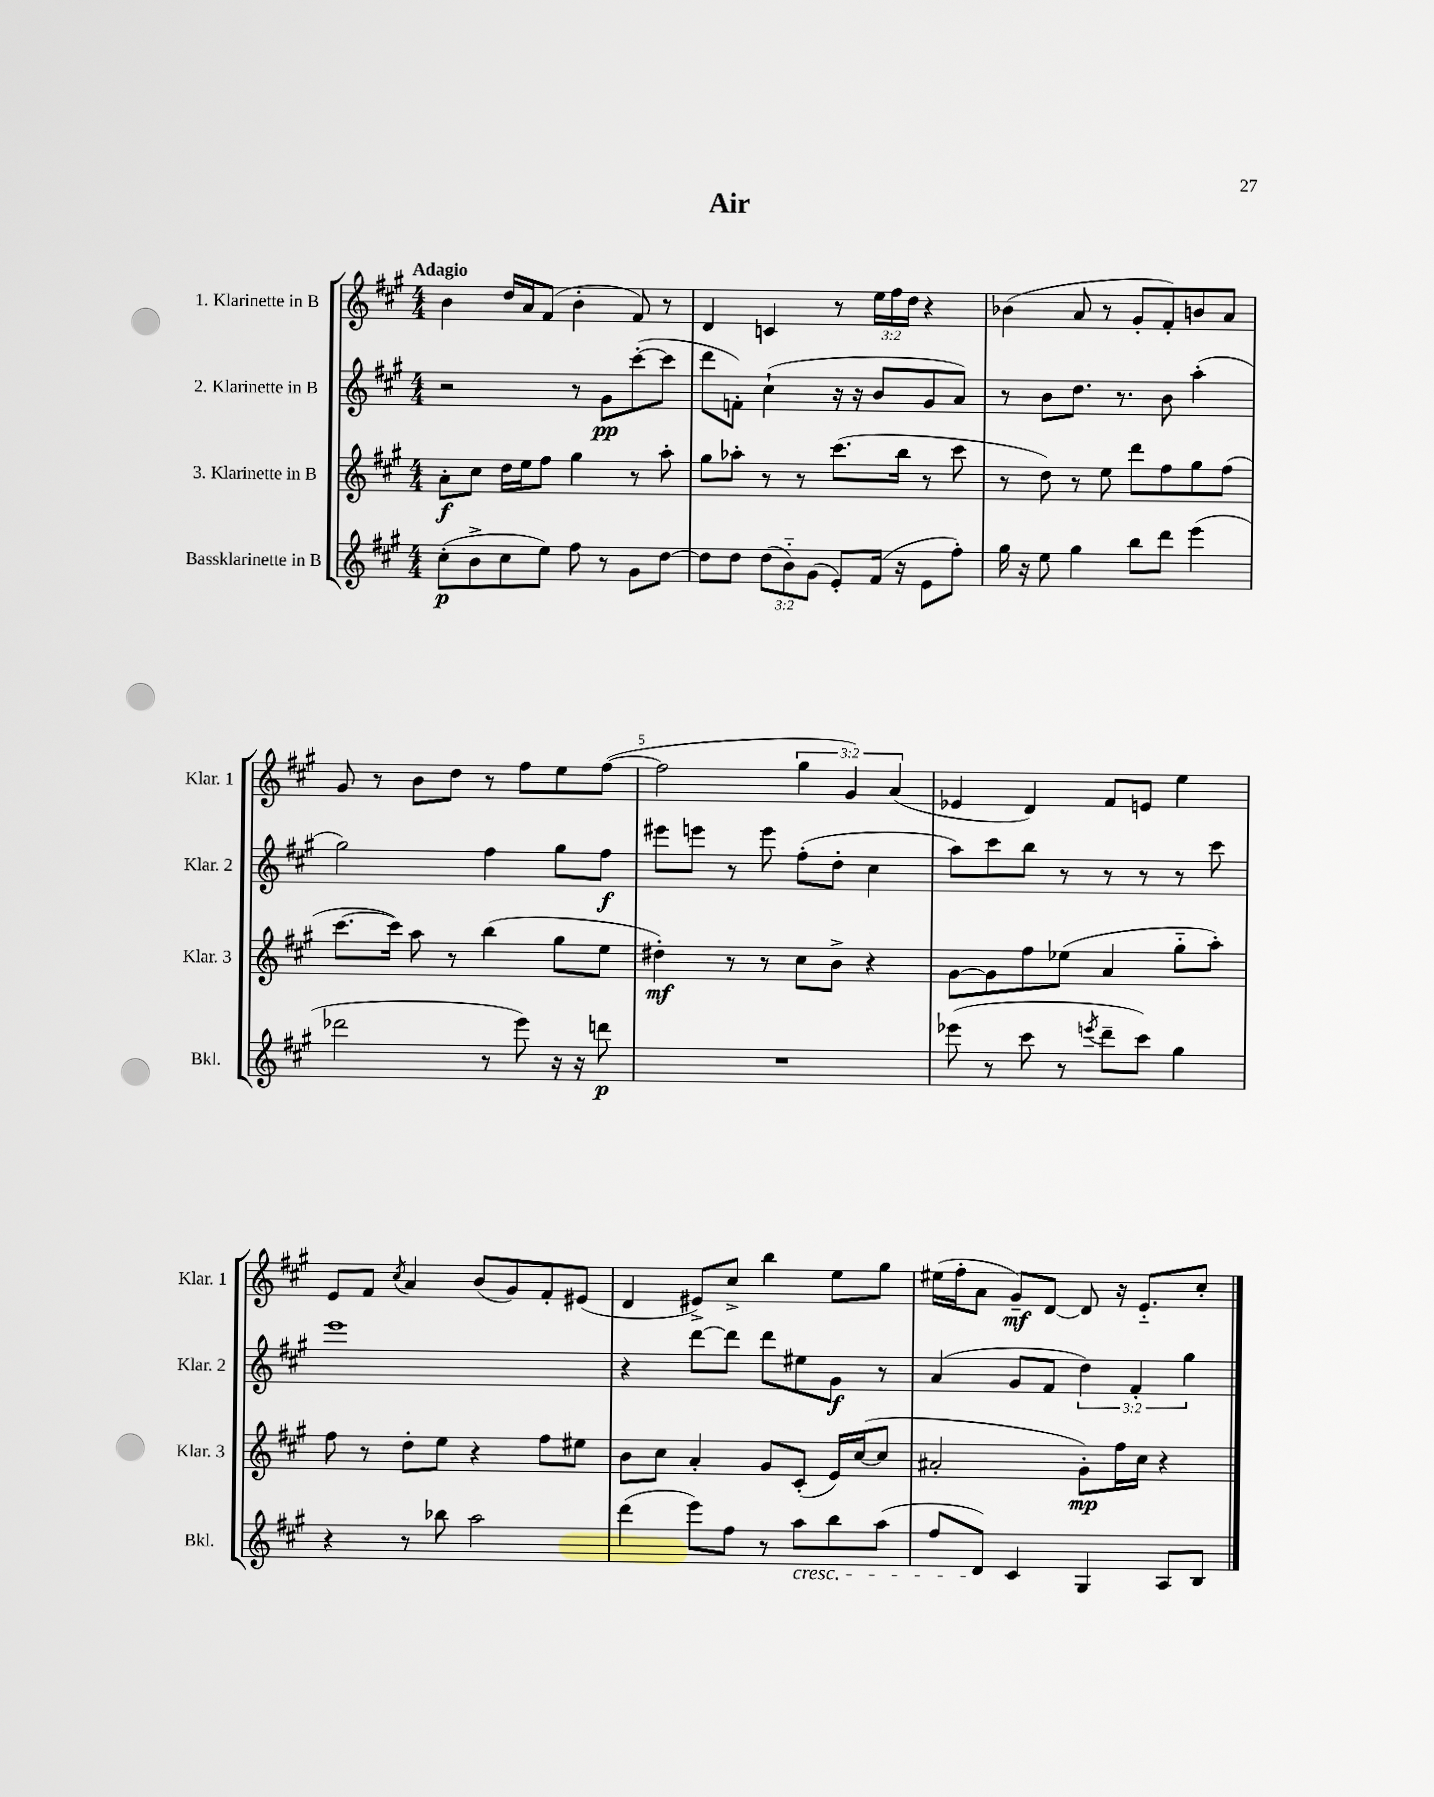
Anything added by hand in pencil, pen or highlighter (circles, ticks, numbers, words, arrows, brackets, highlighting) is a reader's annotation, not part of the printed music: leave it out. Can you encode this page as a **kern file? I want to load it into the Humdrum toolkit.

**kern	**kern	**kern	**kern
*staff4	*staff3	*staff2	*staff1
*clefG2	*clefG2	*clefG2	*clefG2
*k[f#c#g#]	*k[f#c#g#]	*k[f#c#g#]	*k[f#c#g#]
*M4/4	*M4/4	*M4/4	*M4/4
(8cc#'\L	8a'\L	2r	4b\
8b^\	8cc#\J	.	.
8cc#\	16dd\LL	.	16dd/LL
.	16ee\J	.	16a/J
8ee\J)	8ff#\J	.	(8f#/J
8ff#\	4gg#\	8r	4b'\
8r	.	8g#\L	.
8g#\L	8r	([8ccc#'\	8f#/)
[8dd\J	8aa'\	8ccc#\]J	8r
=	=	=	=
8dd\]L	8gg#\L	8ddd\L	4d/
8dd\J	8aa-'\J	8f'\J)	.
(12dd\L	8r	(4cc#`\	4c/
12b'~\)	.	.	.
.	8r	.	.
(12g#\J	.	.	.
8e'/L)	(8.ccc#\L	16r	8r
.	.	16r	.
(16f#/Jk	.	8b/L	24ee\LL
.	.	.	24ff#\
16r	16bb\Jk	.	.
.	.	.	24dd\JJ
8e\L	8r	8g#/	4r
8ff#'\J)	8ccc#\	8a/J)	.
=	=	=	=
16gg#\	8r	8r	(4b-\
16r	.	.	.
8ee\	8dd\)	8b\L	.
4gg#\	8r	8.dd\J	8a/
.	8ee\	.	8r
.	.	8.r	.
8bb\L	8ddd\L	.	8g#'/L
8ddd\J	8ff#\	8b\	8f#'/)
(4eee\	8gg#\	(4aa'\	8b/
.	(8ff#\J	.	8a/J
=	=	=	=
2ddd-\	[8.ccc#\L	2gg#\)	8g#/
.	.	.	8r
.	16ccc#\]Jk)	.	.
.	8aa\	.	8b\L
.	8r	.	8dd\J
8r	(4bb\	4ff#\	8r
8eee\)	.	.	8ff#\L
16r	8gg#\L	8gg#\L	8ee\
16r	.	.	.
8ddd\	8ee\J	8ff#\J	([8ff#\J
=	=	=	=
1r	4dd#'\)	8eee#\L	2ff#\]
.	.	8eee\J	.
.	8r	8r	.
.	8r	8eee\	.
.	8cc#\L	(8ff#'\L	6gg#\
.	8b^\J	8dd'\J	.
.	.	.	6g#/)
.	4r	4cc#\	.
.	.	.	(6a/
=	=	=	=
(8eee-\	[8g#\L	8aa\L)	4e-/
8r	8g#\]	8ccc#\	.
8ccc#\	8ff#\	8bb\J	4d/)
8r	(8ee-\J	8r	.
8qeee/	.	.	.
8ddd~\L	4a/	8r	8f#/L
8ccc#\J)	.	8r	8e/J
4gg#\	8gg#'~\L	8r	4ee\
.	8aa'\J)	8ccc#\	.
=	=	=	=
4r	8ff#\	1eee	8e/L
.	8r	.	8f#/J
.	.	.	8qcc#/
8r	8dd'\L	.	4a/
8bb-\	8ee\J	.	.
2aa\	4r	.	(8b/L
.	.	.	8g#/)
.	8ff#\L	.	8f#'/
.	8ee#\J	.	(8e#/J
=	=	=	=
(4ddd\	8b\L	4r	4d/
.	8cc#\J	.	.
8eee\L)	4a'/	[8ddd\L	8e#^/L)
8ff#\J	.	8ddd\]J	8cc#^/J
8r	8g#/L	8ddd\L	4bb\
8aa\L	(8c#'/J	8ee#\	.
8bb\	16e/LL)	8g#\J	8ee\L
.	([16cc#/J	.	.
(8aa\J	8cc#/]J	8r	8gg#\J
=	=	=	=
8ff#/L	2a#'/	(4a/	(16ee#\LL
.	.	.	16ff#'\J
8d/J)	.	.	8a\J
4c#/	.	8g#/L	8g#~/L)
.	.	8f#/J	[8d/J
4G#/	8g#'\L)	6dd\)	8d/]
.	16ff#\L	.	16r
.	.	6f#'/	.
.	16cc#\JJ	.	8.e'~/L
8A/L	4r	.	.
.	.	6gg#\	.
8B/J	.	.	8cc#'/J
==	==	==	==
*-	*-	*-	*-
